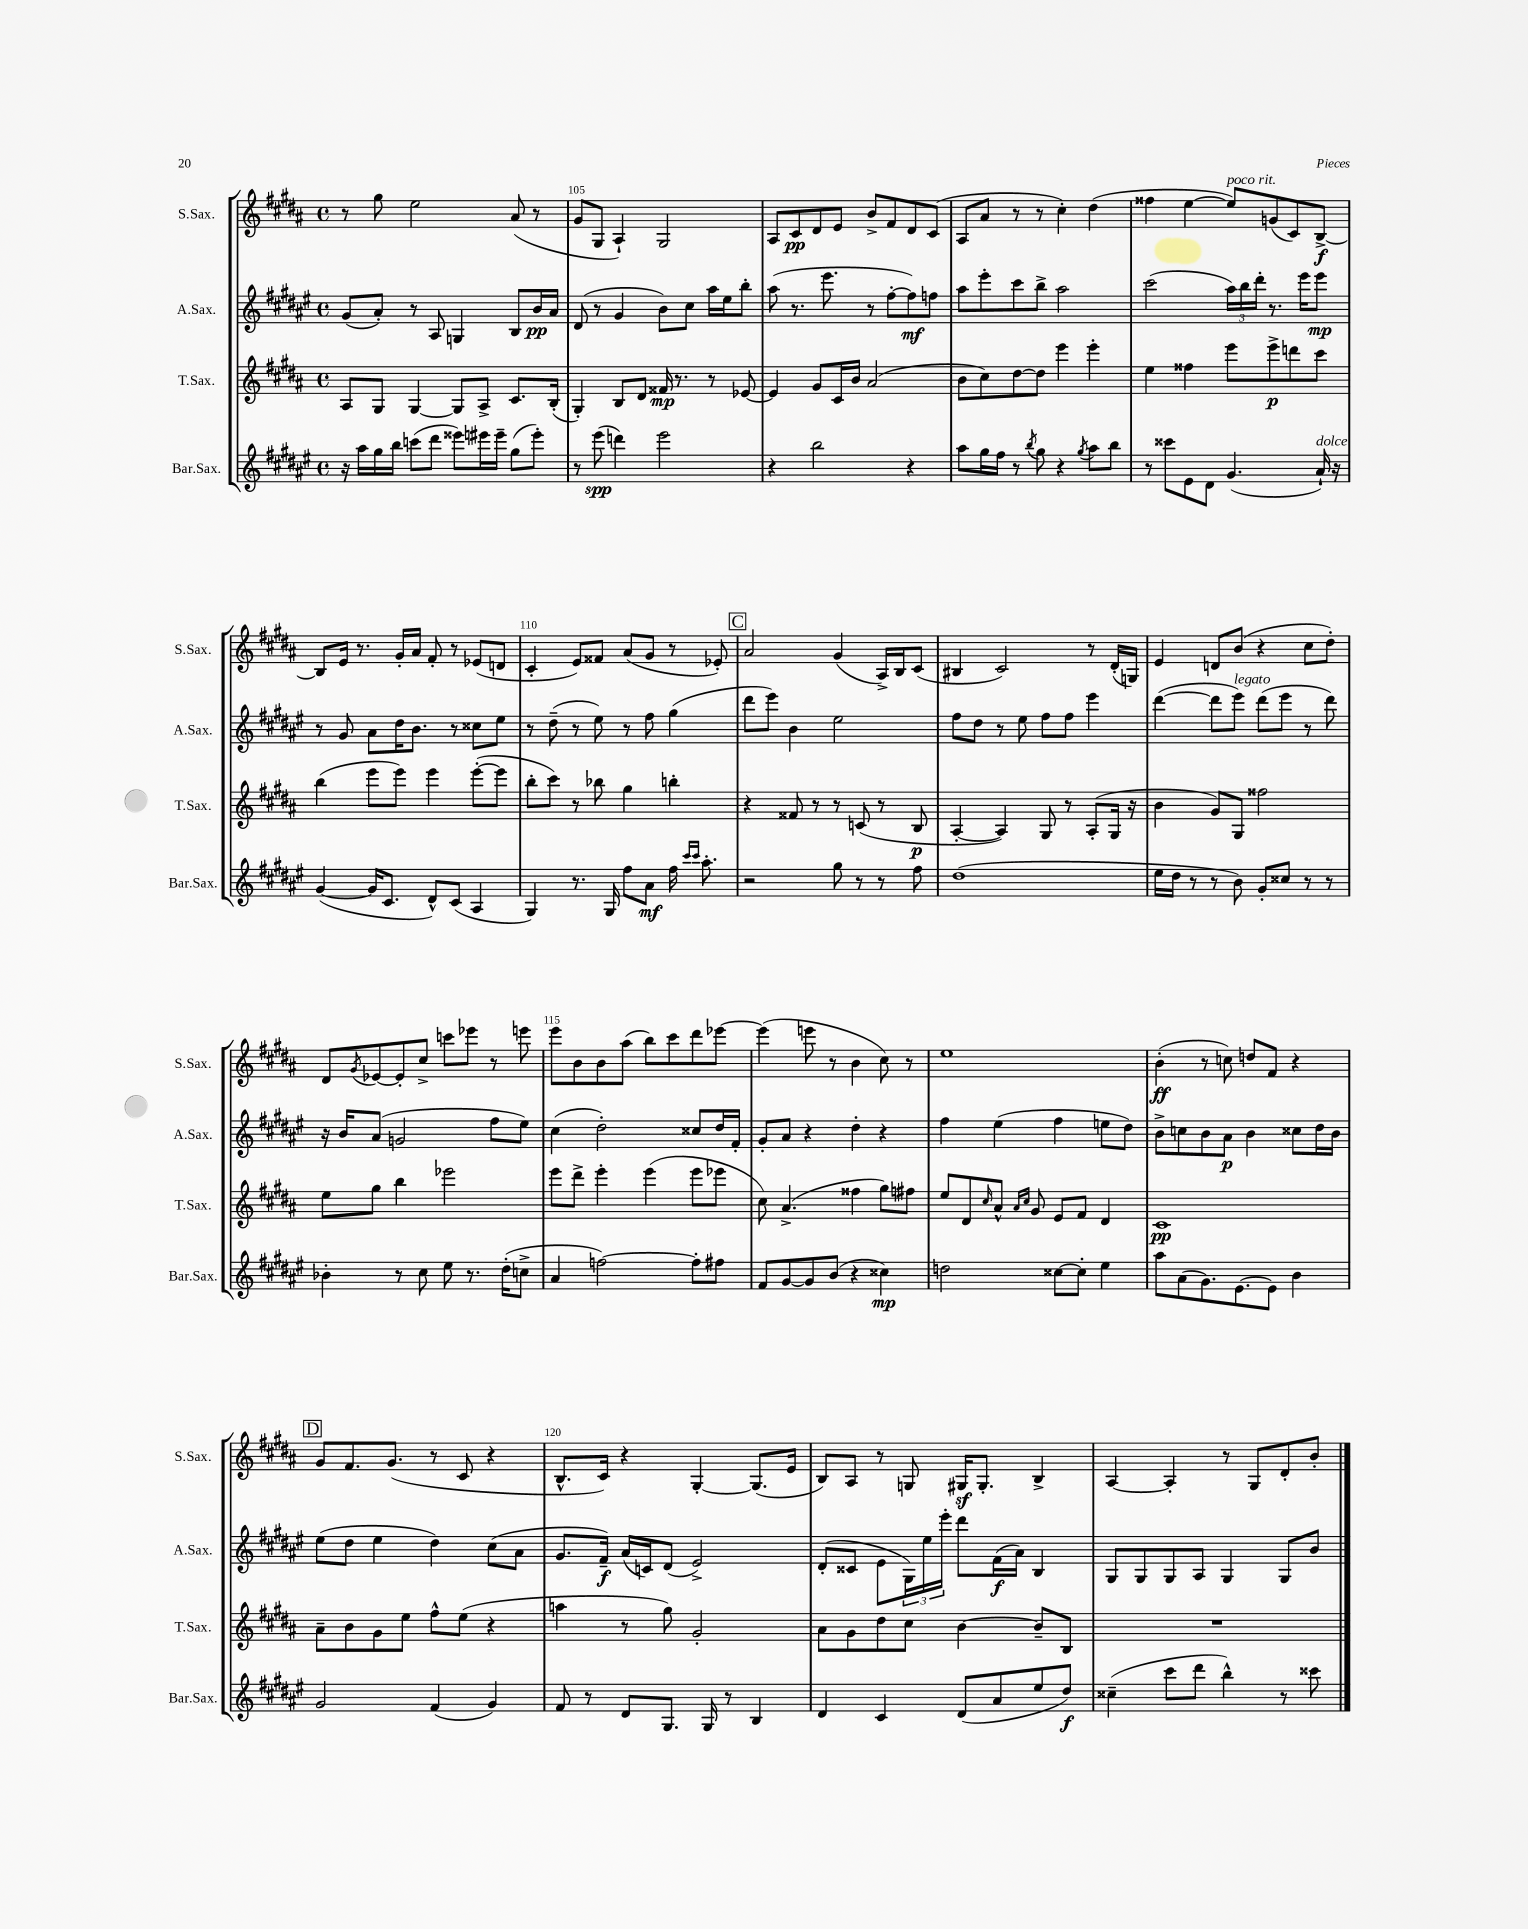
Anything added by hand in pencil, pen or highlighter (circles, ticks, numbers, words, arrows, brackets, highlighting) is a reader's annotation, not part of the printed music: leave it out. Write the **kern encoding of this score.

**kern	**kern	**kern	**kern
*staff4	*staff3	*staff2	*staff1
*clefG2	*clefG2	*clefG2	*clefG2
*k[f#c#g#d#a#e#]	*k[f#c#g#d#a#]	*k[f#c#g#d#a#e#]	*k[f#c#g#d#a#]
*M4/4	*M4/4	*M4/4	*M4/4
*met(c)	*met(c)	*met(c)	*met(c)
16r	8A#	(8g#	8r
16aa#	.	.	.
16gg#	8G#	8a#')	8gg#
16bb	.	.	.
(8ccc	[4G#	8r	2ee
8ddd#	.	8A#	.
8eee##)	8G#]	4G	.
16eee#	8A#^	.	.
16eee#~	.	.	.
(8gg#	8.c#	8B	(8a#
8eee#')	.	16b	8r
.	(16B'	16a#	.
=	=	=	=
8r	4G#')	(8d#	8g#
(8eee#	.	8r	8G#
4ddd)	8B	4g#	4A#`)
.	8d#	.	.
2eee#	16f##	8b)	2G#
.	8.r	.	.
.	.	8cc#	.
.	8r	16aa#	.
.	.	16ee#	.
.	[8e-	8bb'	.
=	=	=	=
4r	4e-]	(8aa#	8A#
.	.	8.r	8c#
2bb	8g#	.	8d#
.	.	8.eee#	.
.	16c#	.	8e
.	16b	.	.
.	(2a#	8r	8b^
.	.	[8ff#'	8f#
4r	.	8ff#])	8d#
.	.	8ff	(8c#
=	=	=	=
8aa#	8b	8aa#	8A#
16gg#	8cc#)	8eee#'	8a#
16ff#	.	.	.
8r	[8dd#	8ccc#	8r
8qbb	.	.	.
8gg#	8dd#]	8bb^	8r
4r	4eee	2aa#	4cc#')
8qgg#	.	.	.
8aa#	4eee'	.	(4dd#
8bb	.	.	.
=	=	=	=
8r	4ee	(2ccc#	4ff##
8ccc##	.	.	.
8e#	4ff##	.	[4ee
8d#	.	.	.
(4.g#	8eee	24aa#)	8ee])
.	.	24bb	.
.	.	24ddd#'	.
.	8eee^	8.r	(8g
.	8ddd	.	8c#)
.	.	16eee#	.
16a#`)	8ccc#	8eee#	[8B^
16r	.	.	.
=	=	=	=
([4g#	(4bb	8r	8B]
.	.	8g#	16e
.	.	.	8.r
16g#]	8eee	8a#	.
8.c#	.	.	.
.	8eee)	16dd#	16g#'
.	.	8.b	16a#
8d#^^)	4eee	.	8f#'
(8c#	.	8r	8r
4A#	([8eee'	8cc##	(8e-
.	8eee]	8ee#	8d
=	=	=	=
4G#)	8bb'	8r	4c#'
.	8ccc#)	(8dd#~	.
8.r	8r	8r	8e)
.	8bb-	8ee#)	8f##
16G#	.	.	.
8ff#	4gg#	8r	(8a#
8a#	.	8ff#	8g#
16ff#	4bb'	(4gg#	8r
16qqccc#	.	.	.
16qqccc#	.	.	.
8.aa#'	.	.	.
.	.	.	8e-')
=	=	=	=
2r	4r	8ddd#	2a#
.	.	8eee#)	.
.	8f##	4b	.
.	8r	.	.
8gg#	8r	2ee#	(4g#
8r	(8c	.	.
8r	8r	.	16A#^)
.	.	.	16B
8ff#	8B	.	(8c#
=	=	=	=
(1dd#	[4A#'	8ff#	4B#
.	.	8dd#	.
.	4A#])	8r	2c#)
.	.	8ee#	.
.	8G#	8ff#	.
.	8r	8ff#	.
.	(8A#'	4eee#	8r
.	16G#	.	(16d#'
.	16r	.	16G)
=	=	=	=
16ee#	4b	([4ddd#	4e
16dd#	.	.	.
8r	.	.	.
8r	8g#)	8ddd#]	8d
8b)	8G#	8eee#)	(8b
8g#'	2ff##	(8ddd#	4r
8cc##	.	8eee#	.
8r	.	8r	8cc#
8r	.	8ddd#)	8dd#')
=	=	=	=
4b-'	8ee	16r	8d#
.	.	16b	.
.	.	.	8qg#
.	8gg#	(8a#	[8e-
8r	4bb	2g	8e-']
8cc#	.	.	8cc#^
8ee#	2eee-	.	8ccc
8.r	.	.	8eee-
.	.	8ff#	8r
(16dd#'	.	.	.
8cc^	.	8ee#)	8eee
=	=	=	=
4a#	8eee	(4cc#	8eee
.	8ddd#^	.	8b
[2ff)	4eee'	2dd#')	8b
.	.	.	(8aa#
.	(4eee	.	8bb)
.	.	.	8ccc#
8ff']	8eee	8cc##	8ddd#
8ff#	8eee-	16dd#	[8eee-
.	.	16f#'	.
=	=	=	=
8f#	8cc#)	8g#'	(4eee-]
[8g#	(4.a#^	8a#	.
8g#]	.	4r	8eee
(8b	.	.	8r
4r	4ff##	4dd#'	4b
4cc##)	8gg#)	4r	8cc#)
.	8ff#	.	8r
=	=	=	=
2dd	8ee	4ff#	1ee
.	8d#	.	.
.	16qqcc#	.	.
.	8a#^^	(4ee#	.
.	16qqa#	.	.
.	16qqcc#	.	.
.	8g#	.	.
[8cc##	8e	4ff#	.
8cc##']	8f#	.	.
4ee#	4d#	8ee	.
.	.	8dd#)	.
=	=	=	=
8aa#	1c#	8b^	(4b'
(8a#	.	8cc	.
8.g#)	.	8b	8r
.	.	8a#	8cc)
[8.e#	.	.	.
.	.	4b	8dd
8e#]	.	.	8f#
4b	.	8cc##	4r
.	.	16dd#	.
.	.	16b	.
=	=	=	=
2g#	8a#~	(8ee#	8g#
.	8b	8dd#	8.f#
.	8g#	4ee#	.
.	.	.	(8.g#
.	8ee	.	.
(4f#	8ff#^^	4dd#)	8r
.	(8ee	.	8c#
4g#)	4r	(8cc#	4r
.	.	8a#	.
=	=	=	=
8f#	4aa	8.g#	8.B^^
8r	.	.	.
.	.	16f#~)	16c#)
8d#	8r	(16a#	4r
.	.	16c)	.
8.G#	8gg#)	(8d#	.
.	2g#'	2e#^)	[4G#'
16G#	.	.	.
8r	.	.	.
4B	.	.	(8.G#]
.	.	.	16e
=	=	=	=
4d#	8a#	(8d#'	8B)
.	8g#	8c##	8A#
4c#	8dd#	8e#	8r
.	8cc#	24G#)	8G
.	.	24ee#	.
.	.	24eee#'	.
(8d#	[4b	8ddd#	16G#
.	.	.	8.G#'
8a#	.	(16f#	.
.	.	16a#)	.
8ee#	8b~]	4B	4B^
8dd#)	8B	.	.
=	=	=	=
(4cc##~	1r	8G#	[4A#
.	.	8G#	.
8ccc#	.	8G#	4A#']
8ddd#	.	8A#	.
4bb^^)	.	4G#	8r
.	.	.	8G#
8r	.	8G#	8d#'
8ccc##	.	8b	8b'
==	==	==	==
*-	*-	*-	*-
